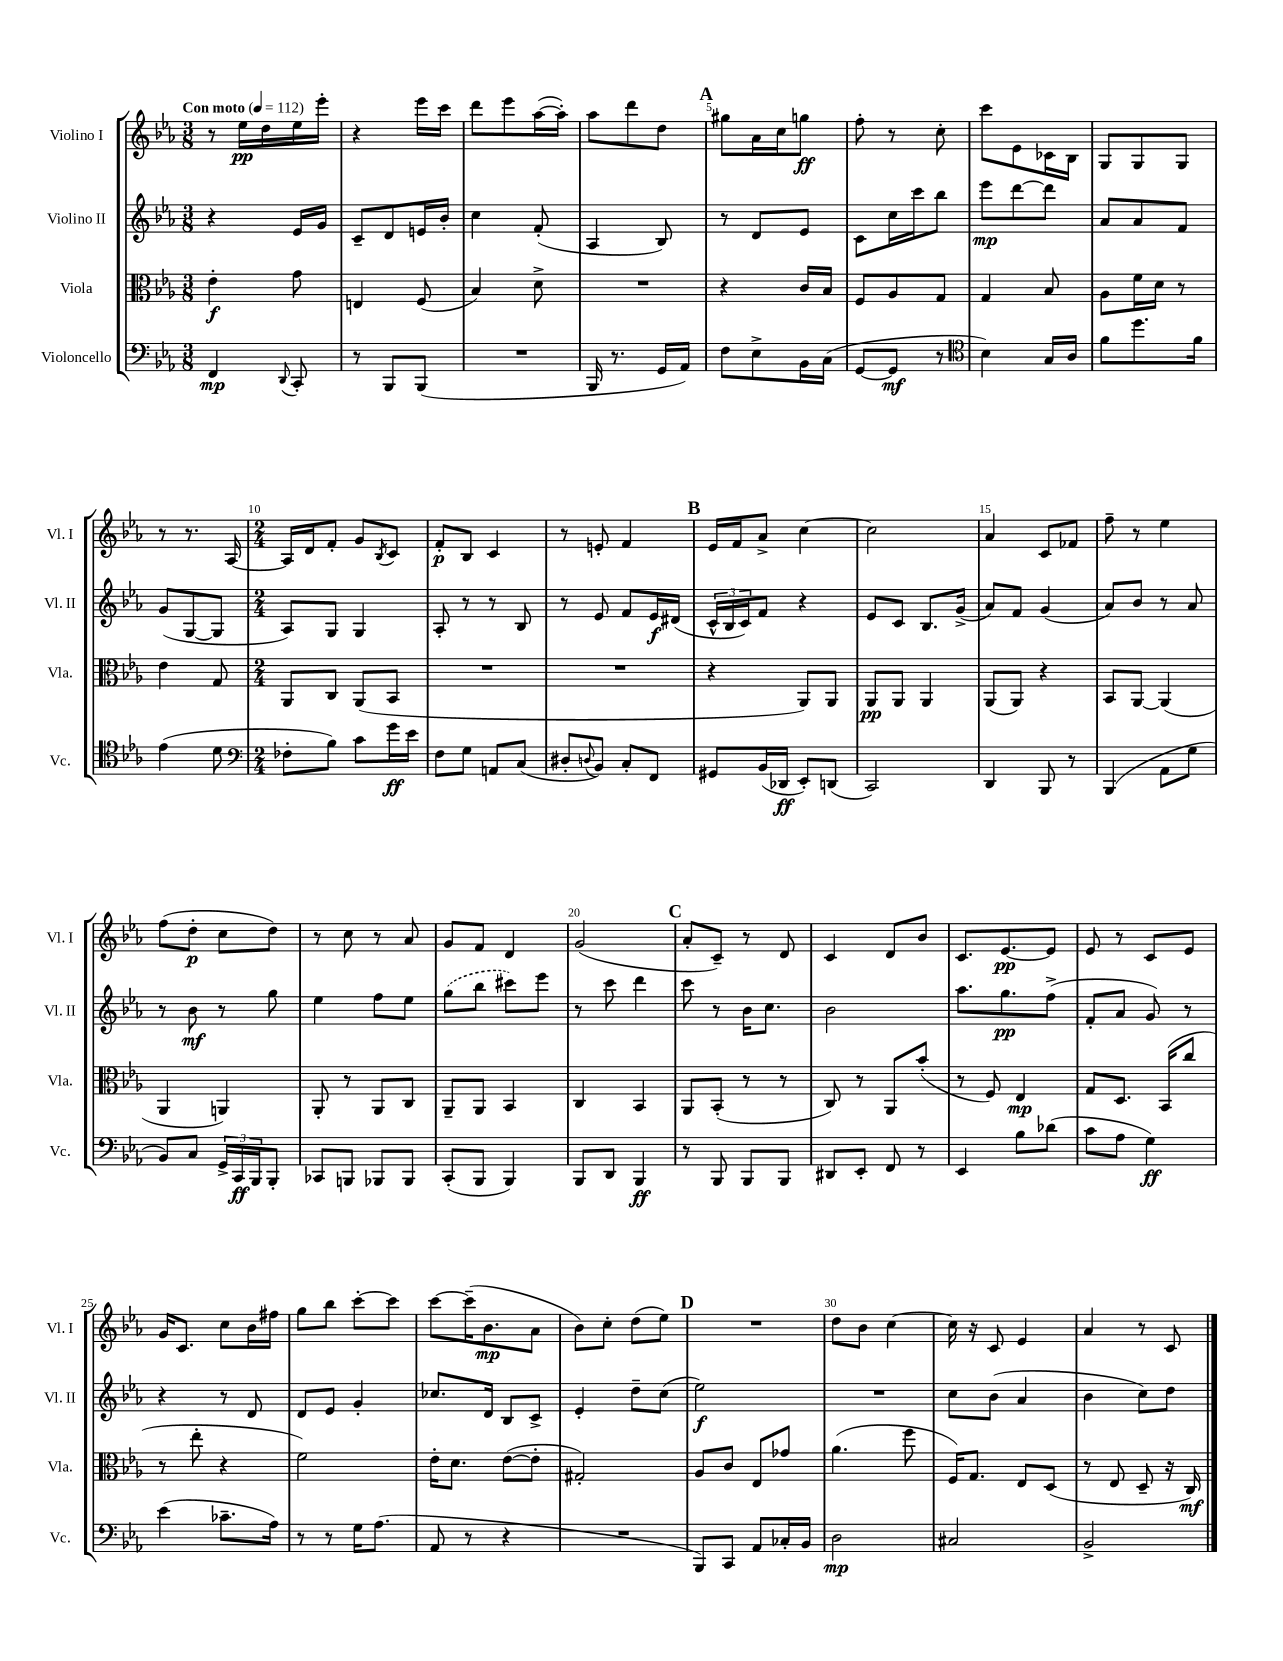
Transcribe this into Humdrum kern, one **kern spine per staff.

**kern	**kern	**kern	**kern
*staff4	*staff3	*staff2	*staff1
*clefF4	*clefC3	*clefG2	*clefG2
*k[b-e-a-]	*k[b-e-a-]	*k[b-e-a-]	*k[b-e-a-]
*M3/8	*M3/8	*M3/8	*M3/8
*MM112	*MM112	*MM112	*MM112
4FF	4e-'	4r	8r
.	.	.	16ee-
.	.	.	16dd
8qqDD	.	.	.
8CC'	8g	16e-	16ee-
.	.	16g	16eee-'
=	=	=	=
8r	4E	8c~	4r
8BBB-	.	8d	.
(8BBB-	(8F	16e	16eee-
.	.	16b-'	16ccc
=	=	=	=
4.r	4B-)	4cc	8ddd
.	.	.	8eee-
.	8d^	(8f'	([16aa-
.	.	.	16aa-'])
=	=	=	=
16BBB-	4.r	4A-	8aa-
8.r	.	.	.
.	.	.	8ddd
16GG	.	8B-)	8dd
16AA-)	.	.	.
=	=	=	=
8F	4r	8r	8gg#
8E-^	.	8d	16a-
.	.	.	16cc
16BB-	16c	8e-	8gg
(16C	16B-	.	.
=	=	=	=
[8GG	8F	8c	8ff'
8GG]	8A-	16cc	8r
.	.	16ccc	.
8r	8G	8bb-	8cc'
=	=	=	=
*clefC4	*	*	*
4B-)	4G	8eee-	8ccc
.	.	[8ddd	8e-
16G	8B-	8ddd]	16c-
16A-	.	.	16B-
=	=	=	=
8f	8A-	8a-	8G
8.dd	16f	8a-	8G
.	16d	.	.
.	8r	8f	8G
16f	.	.	.
=	=	=	=
(4e-	4e-	(8g	8r
.	.	[8G	8.r
8d	8G	8G]	.
.	.	.	[16A-
=	=	=	=
*clefF4	*	*	*
*M2/4	*M2/4	*M2/4	*M2/4
8F-'	8AA-	8A-)	16A-]
.	.	.	16d
8B-)	8C	8G	8f'
8c	(8AA-	4G	8g
.	.	.	8qB-
16g	8BB-	.	8c
16e-	.	.	.
=	=	=	=
8F	2r	8A-'	8f'
8G	.	8r	8B-
8AA	.	8r	4c
(8C	.	8B-	.
=	=	=	=
8D#'	2r	8r	8r
8qqD	.	.	.
8BB-)	.	8e-	8e'
8C'	.	8f	4f
8FF	.	16e-	.
.	.	(16d#	.
=	=	=	=
8GG#	4r	24c^^	16e-
.	.	24B-	.
.	.	.	16f
.	.	24c)	.
(16BB-	.	8f	8a-^
16DD-	.	.	.
8EE-')	8AA-)	4r	[4cc
(8DD	8AA-	.	.
=	=	=	=
2CC)	8AA-	8e-	2cc]
.	8AA-	8c	.
.	4AA-	8.B-	.
.	.	(16g^	.
=	=	=	=
4DD	(8AA-	8a-)	4a-
.	8AA-)	8f	.
8BBB-	4r	(4g	8c
8r	.	.	8f-
=	=	=	=
(4BBB-	8BB-	8a-)	8ff~
.	[8AA-	8b-	8r
8AA-	(4AA-]	8r	4ee-
8G	.	8a-	.
=	=	=	=
8BB-)	4AA-	8r	(8ff
8C	.	8b-	8dd'
24GG^	4AA)	8r	8cc
24CC	.	.	.
24BBB-	.	.	.
8BBB-'	.	8gg	8dd)
=	=	=	=
8CC-	8AA-'	4ee-	8r
8BBB	8r	.	8cc
8BBB-	8AA-	8ff	8r
8BBB-	8C	8ee-	8a-
=	=	=	=
(8CC'	8AA-~	(8gg	8g
8BBB-	8AA-	8bb-	8f
4BBB-)	4BB-	8ccc#)	4d
.	.	8eee-	.
=	=	=	=
8BBB-	4C	8r	(2g
8DD	.	8ccc	.
4BBB-	4BB-	4ddd	.
=	=	=	=
8r	8AA-	8ccc	8a-'
8BBB-	(8BB-'	8r	8c~)
8BBB-	8r	16b-	8r
.	.	8.cc	.
8BBB-	8r	.	8d
=	=	=	=
8DD#	8C)	2b-	4c
8EE-'	8r	.	.
8FF	8AA-	.	8d
8r	(8b-'	.	8b-
=	=	=	=
4EE-	8r	8.aa-	8.c
.	8F)	.	.
.	.	8.gg	[8.e-
8B-	4E-	.	.
(8d-	.	(8ff^	8e-]
=	=	=	=
8c	8G	8f'	8e-
8A-	8.D	8a-	8r
4G)	.	8g)	8c
.	(16BB-	.	.
.	8cc	8r	8e-
=	=	=	=
(4e-	8r	4r	16g
.	.	.	8.c
.	8ee-'	.	.
8.c-~	4r	8r	8cc
.	.	8d	16b-
16A-)	.	.	16ff#
=	=	=	=
8r	2f)	8d	8gg
8r	.	8e-	8bb-
16G	.	4g'	[8ccc'
(8.A-	.	.	.
.	.	.	8ccc]
=	=	=	=
8AA-	16e-'	8.cc-	[8ccc
.	8.d	.	.
8r	.	.	(16ccc~]
.	.	16d	8.b-
4r	([8e-	8B-	.
.	8e-']	8c^	8a-
=	=	=	=
2r	2G#')	4e-'	8b-)
.	.	.	8cc'
.	.	8dd~	(8dd
.	.	(8cc	8ee-)
=	=	=	=
8BBB-)	8A-	2ee-)	2r
8CC	8c	.	.
8AA-	8E-	.	.
16C-'	8g-	.	.
16BB-	.	.	.
=	=	=	=
2D	(4.a-	2r	8dd
.	.	.	8b-
.	.	.	[4cc
.	8ff	.	.
=	=	=	=
2C#	16F)	8cc	16cc]
.	8.G	.	16r
.	.	(8b-	8c
.	8E-	4a-	4e-
.	(8D	.	.
=	=	=	=
2BB-^	8r	4b-	4a-
.	8E-	.	.
.	8D~	8cc)	8r
.	16r	8dd	8c
.	16C)	.	.
==	==	==	==
*-	*-	*-	*-
